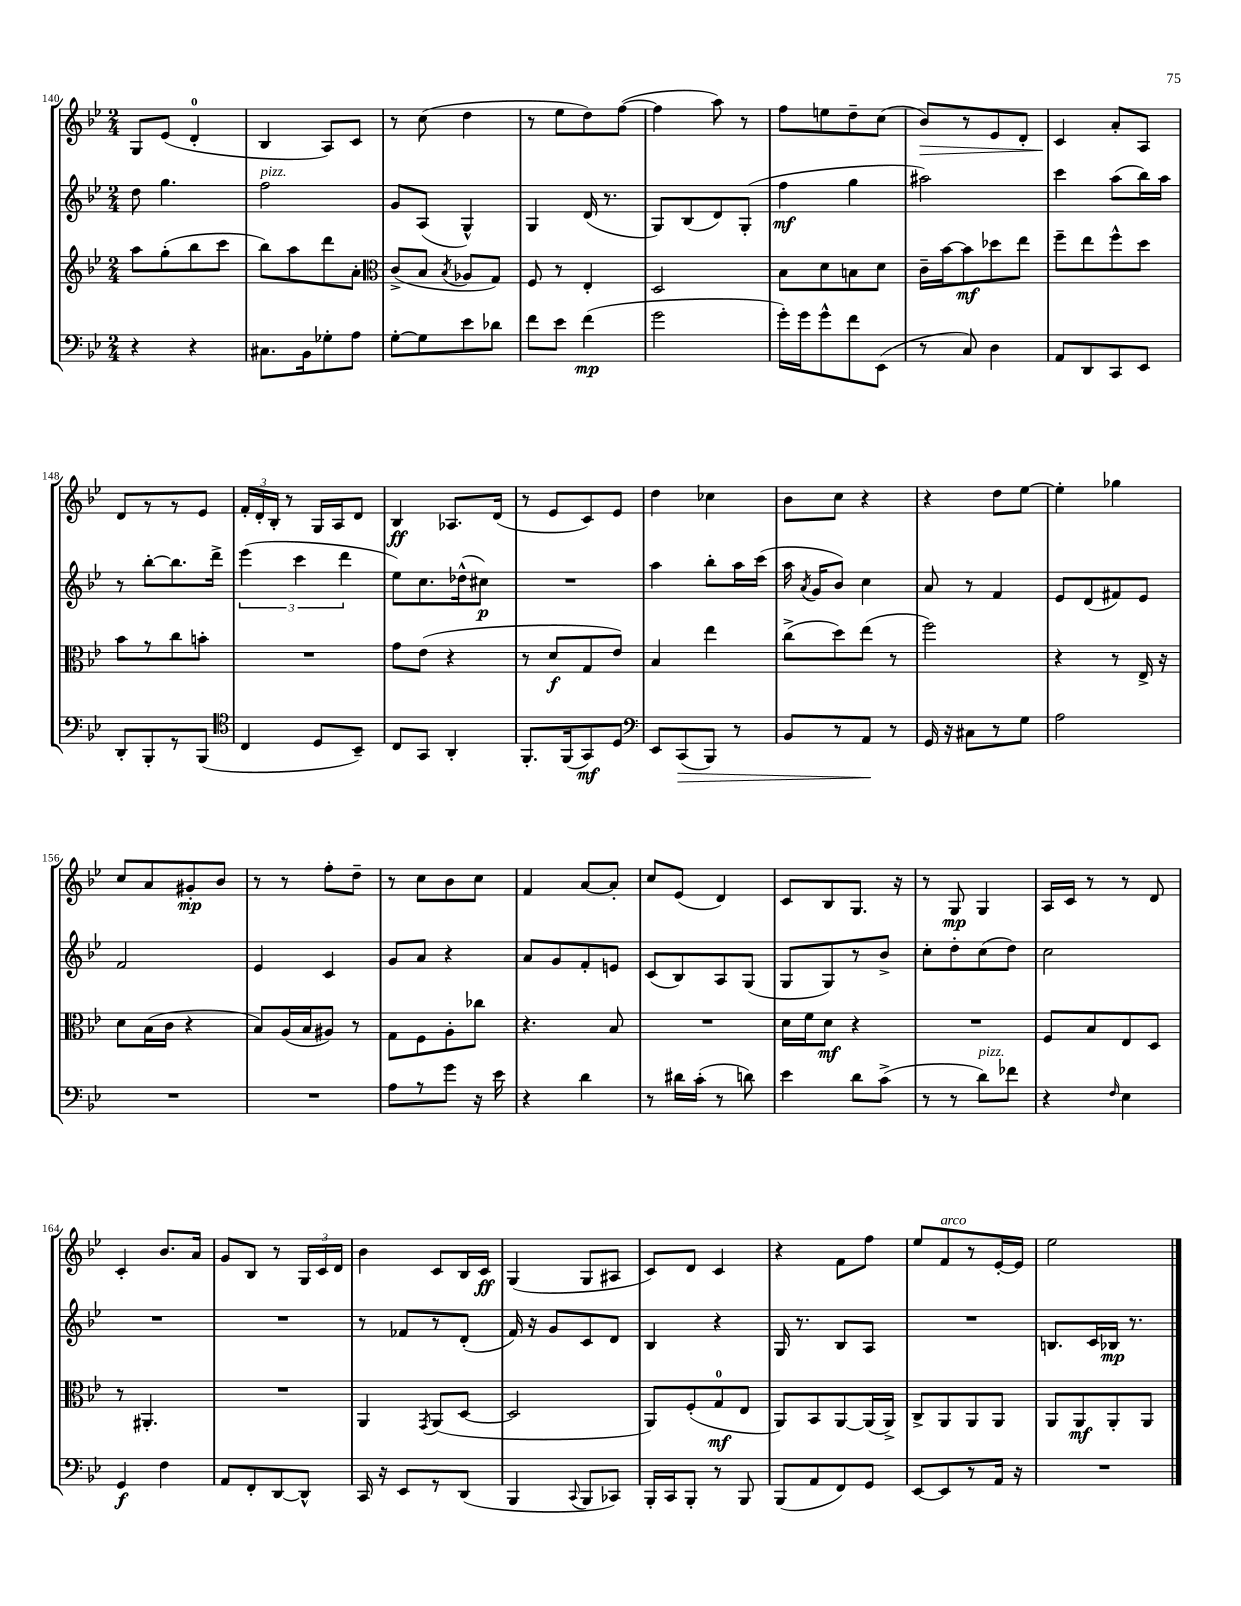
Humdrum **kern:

**kern	**kern	**kern	**kern
*staff4	*staff3	*staff2	*staff1
*clefF4	*clefG2	*clefG2	*clefG2
*k[b-e-]	*k[b-e-]	*k[b-e-]	*k[b-e-]
*M2/4	*M2/4	*M2/4	*M2/4
4r	8aa	8dd	8G
.	(8gg'	4.gg	(8e-
4r	8bb-	.	4d'
.	8ccc	.	.
=	=	=	=
8.C#	8bb-)	2ff	4B-
.	8aa	.	.
16BB-	.	.	.
8G-'	8ddd	.	8A)
8A	8a'	.	8c
=	=	=	=
*	*clefC3	*	*
[8G'	(8c^	8g	8r
8G]	8B-	(8A	(8cc
.	8qB-	.	.
8e-	8A-	4G^^)	4dd
8d-	8G)	.	.
=	=	=	=
8f	8F	4G	8r
8e-	8r	.	8ee-
(4f	4E-'	(16d	8dd)
.	.	8.r	.
.	.	.	([8ff
=	=	=	=
2g	2D	8G)	4ff]
.	.	(8B-	.
.	.	8d)	8aa)
.	.	(8G'	8r
=	=	=	=
16g')	8B-	4ff	8ff
16g	.	.	.
8g^^	8d	.	8ee
8f	8B	4gg	8dd~
(8EE-	8d	.	(8cc
=	=	=	=
8r	16c~	2aa#)	8b-)
.	[16b-	.	.
8C)	8b-]	.	8r
4D	8dd-	.	8e-
.	8ee-	.	8d'
=	=	=	=
8AA	8ff~	4ccc	4c
8DD	8ee-	.	.
8CC	8ff^^	(8aa	8a'
8EE-	8dd	16bb-)	8A
.	.	16aa	.
=	=	=	=
8DD'	8b-	8r	8d
8BBB-'	8r	[8bb-'	8r
8r	8cc	8.bb-]	8r
(8BBB-	8b'	.	8e-
.	.	16ddd^	.
=	=	=	=
*clefC4	*	*	*
4C	2r	(6eee-	24f'
.	.	.	24d'
.	.	.	24B-'
.	.	.	8r
.	.	6ccc	.
8D	.	.	16G
.	.	.	16A
.	.	6ddd	.
8BB-~)	.	.	8d
=	=	=	=
8C	8g	8ee-)	4B-
8GG	(8e-	8.cc	.
4AA'	4r	.	8.A-
.	.	(16dd-^^	.
.	.	8cc#)	.
.	.	.	(16d
=	=	=	=
8.FF'	8r	2r	8r
.	8d	.	8e-
(16FF	.	.	.
8GG)	8G	.	8c)
8D	8e-)	.	8e-
=	=	=	=
*clefF4	*	*	*
8EE-	4B-	4aa	4dd
(8CC	.	.	.
8BBB-)	4ee-	8bb-'	4cc-
8r	.	16aa	.
.	.	(16ccc	.
=	=	=	=
8BB-	(8cc^	16aa	8b-
.	.	8qa	.
.	.	16g	.
8r	8dd)	8b-)	8cc
8AA	(8ee-	4cc	4r
8r	8r	.	.
=	=	=	=
16GG	2ff)	8a	4r
16r	.	.	.
8C#	.	8r	.
8r	.	4f	8dd
8G	.	.	[8ee-
=	=	=	=
2A	4r	8e-	4ee-']
.	.	(8d	.
.	8r	8f#)	4gg-
.	16E-^	8e-	.
.	16r	.	.
=	=	=	=
2r	8d	2f	8cc
.	(16B-	.	8a
.	16c	.	.
.	4r	.	8g#'
.	.	.	8b-
=	=	=	=
2r	8B-)	4e-	8r
.	(16A	.	8r
.	16B-	.	.
.	8A#)	4c	8ff'
.	8r	.	8dd~
=	=	=	=
8A	8G	8g	8r
8r	8F	8a	8cc
8g	8A'	4r	8b-
16r	8cc-	.	8cc
16e-	.	.	.
=	=	=	=
4r	4.r	8a	4f
.	.	8g	.
4d	.	8f'	[8a
.	8B-	8e	8a']
=	=	=	=
8r	2r	(8c	8cc
16d#	.	8B-)	(8e-
(16c'	.	.	.
8r	.	8A	4d)
8d)	.	(8G	.
=	=	=	=
4e-	16d	8G	8c
.	16f	.	.
.	8d	8G)	8B-
8d	4r	8r	8.G
(8c^	.	8b-^	.
.	.	.	16r
=	=	=	=
8r	2r	8cc'	8r
8r	.	8dd'	8G
8d)	.	(8cc	4G
8f-	.	8dd)	.
=	=	=	=
4r	8F	2cc	16A
.	.	.	16c
.	8B-	.	8r
16qqF	.	.	.
4E-	8E-	.	8r
.	8D	.	8d
=	=	=	=
4GG	8r	2r	4c'
.	4.AA#'	.	.
4F	.	.	8.b-
.	.	.	16a
=	=	=	=
8AA	2r	2r	8g
8FF'	.	.	8B-
[8DD	.	.	8r
8DD^^]	.	.	24G
.	.	.	24c
.	.	.	24d
=	=	=	=
16CC	4AA	8r	4b-
16r	.	.	.
8EE-	.	8f-	.
.	8qGG	.	.
8r	(8AA	8r	8c
(8DD	[8D	(8d'	16B-
.	.	.	16c
=	=	=	=
4BBB-	2D]	16f)	(4G
.	.	16r	.
.	.	8g	.
8qqCC	.	.	.
8BBB-	.	8c	8G
8CC-)	.	8d	8A#
=	=	=	=
16BBB-'	8AA)	4B-	8c)
16CC	.	.	.
8BBB-'	(8F'	.	8d
8r	8G	4r	4c
8BBB-	8E-	.	.
=	=	=	=
(8BBB-	8AA)	16G	4r
.	.	8.r	.
8AA	8BB-	.	.
8FF)	[8AA	8B-	8f
8GG	(16AA]	8A	8ff
.	16AA^)	.	.
=	=	=	=
[8EE-	8C^	2r	8ee-
8EE-]	8AA	.	8f
8r	8AA	.	8r
16AA	8AA	.	[16e-'
16r	.	.	16e-]
=	=	=	=
2r	8AA	8.B	2ee-
.	8AA	.	.
.	.	16c	.
.	8AA'	16B-	.
.	.	8.r	.
.	8AA	.	.
==	==	==	==
*-	*-	*-	*-
